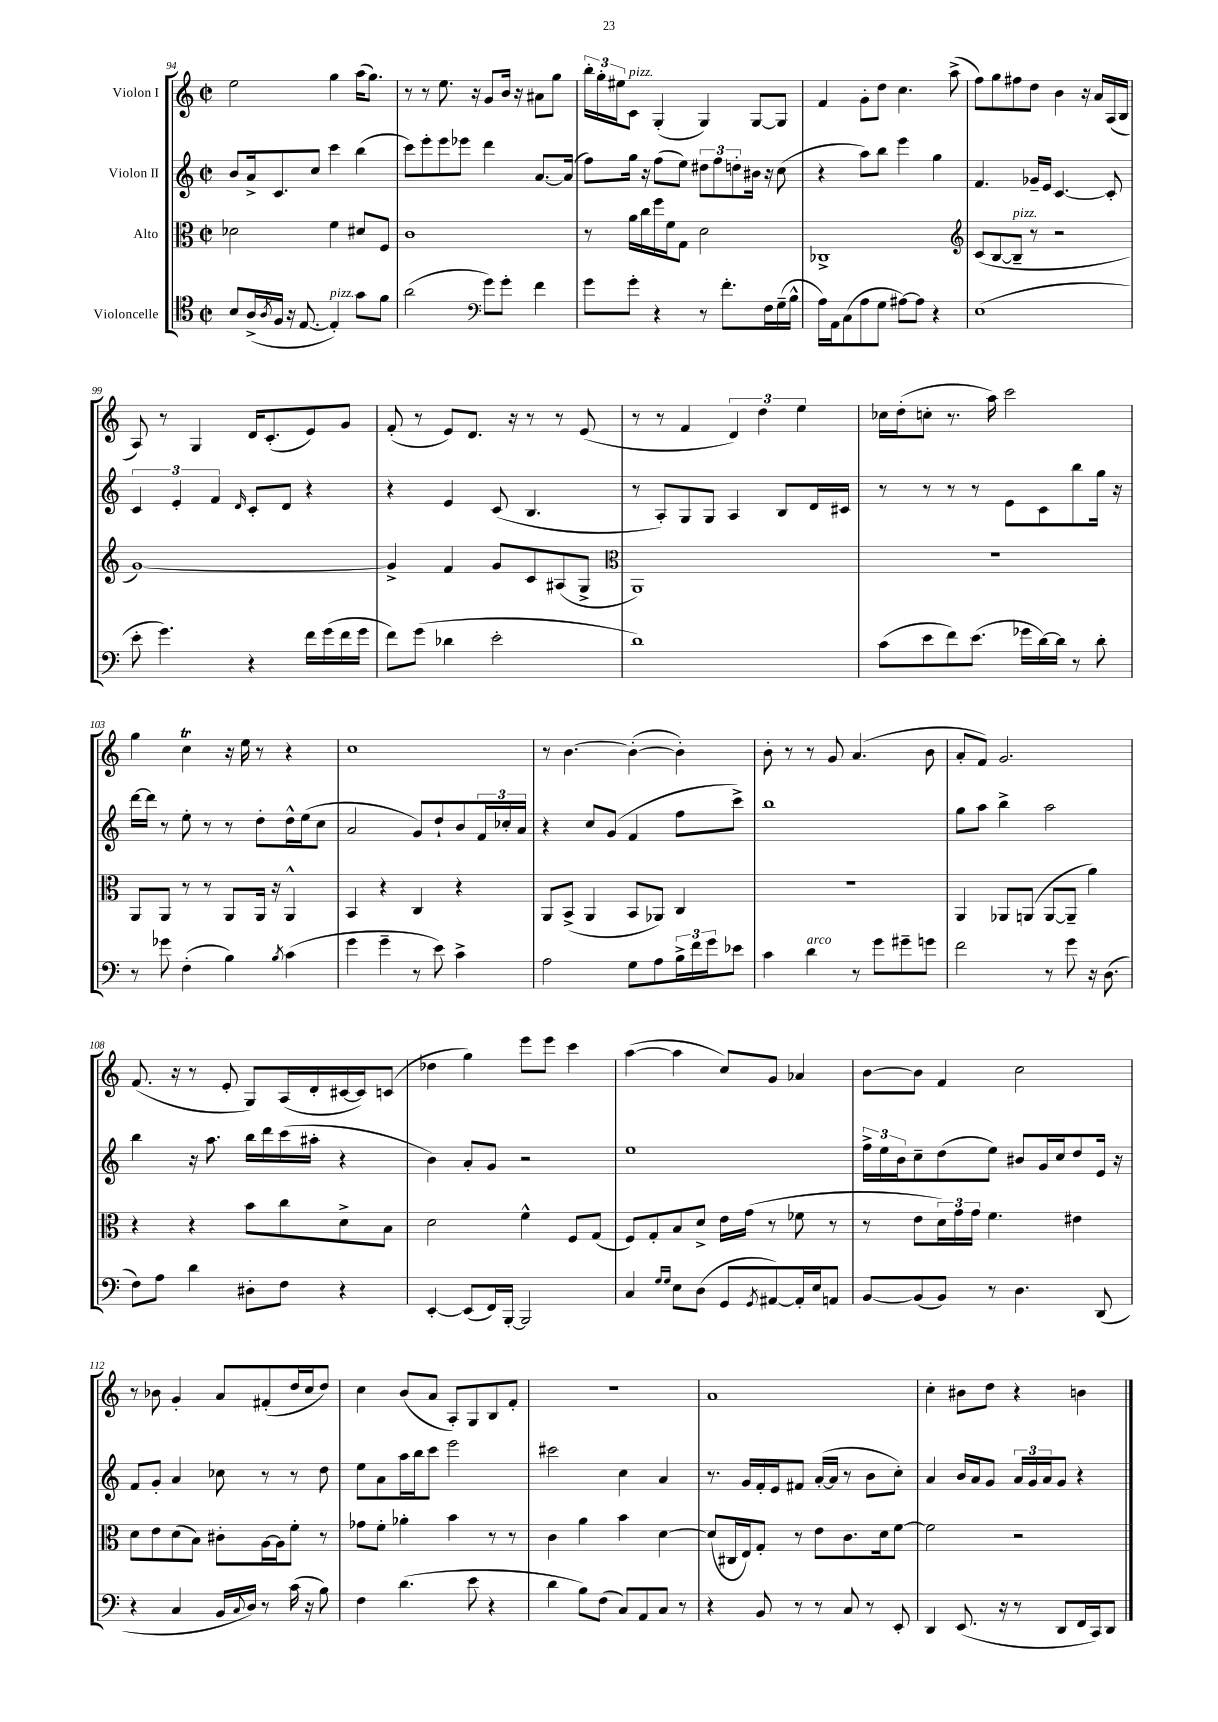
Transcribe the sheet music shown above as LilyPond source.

<<
\new StaffGroup <<
\new Staff = "s0" \with { instrumentName = "Violon I" } {
    \clef treble \key c \major \defaultTimeSignature \time 2/2
    e''2 g''4 a''16( g''8.) |
    r8 r8 e''8. r16 g'8 b'16 r16 ais'8 g''8 |
    \tuplet 3/2 { b''16-. g''16-. eis''16 } c'8^\markup { \italic "pizz." } g4-.( g4) g8~ g8 |
    f'4 g'8-. d''8 c''4. a''8->( |
    f''8) g''8 fis''8 d''8 b'4 r16 a'16 a16( b16 |
    a8) r8 g4 d'16 c'8.-.( e'8) g'8 |
    f'8-.( r8 e'8) d'8. r16 r8 r8 e'8( |
    r8 r8 f'4 \tuplet 3/2 { d'4) d''4 e''4 } |
    ces''16 d''16-.( c''8-. r8. a''16) c'''2 |
    g''4 c''4\trill r16 e''16 r8 r4 |
    c''1 |
    r8 b'4.~ b'4~-.( b'4-.) |
    b'8-. r8 r8 g'8 a'4.( b'8 |
    a'8-. f'8) g'2. |
    f'8.( r16 r8 e'8-. g8) a16( d'16-. cis'16~ cis'16) c'8( |
    des''4 g''4) e'''8 e'''8 c'''4 |
    a''4~( a''4 c''8) g'8 aes'4 |
    b'8~ b'8 f'4 c''2 |
    r8 bes'8 g'4-. a'8 fis'8-.( d''16 c''16 d''8) |
    c''4 b'8( a'8 a8-.) g8 b8 f'8-. |
    R1 |
    a'1 |
    c''4-. bis'8 d''8 r4 b'4 \bar "|." |
}
\new Staff = "s1" \with { instrumentName = "Violon II" } {
    \clef treble \key c \major \defaultTimeSignature \time 2/2
    b'8 a'16-> c'8. c''8 c'''4 b''4( |
    c'''8) e'''8-. e'''8 ees'''8 d'''4 a'8.~ a'16( |
    f''8) g''16 r16 f''8( e''8) \tuplet 3/2 { dis''8 f''8 d''8-. } bis'16 r16 c''8( |
    r4 a''8) b''8 e'''4 g''4 |
    f'4. ges'16-- e'16 c'4.~ c'8-. |
    \tuplet 3/2 { c'4 e'4-. f'4 } \grace { d'16 } c'8-. d'8 r4 |
    r4 e'4 c'8( b4. |
    r8 a8-.) g8 g8 a4 b8 d'16 cis'16 |
    r8 r8 r8 r8 e'8 c'8 b''8 g''16 r16 |
    d'''16~ d'''16 r8 e''8-. r8 r8 d''8-. d''16-^ e''16( c''8 |
    a'2 g'8) d''8-! b'8 \tuplet 3/2 { f'16 ces''16-. a'16 } |
    r4 c''8 g'8( f'4 f''8 c'''8->) |
    b''1 |
    g''8 a''8 b''4-> a''2 |
    b''4 r16 a''8. b''16 d'''16 c'''16( ais''16-. r4 |
    b'4) a'8-. g'8 r2 |
    e''1 |
    \tuplet 3/2 { f''16-> e''16 b'16 } c''8-- d''8( e''8) bis'8 g'16 c''16 d''8 e'16 r16 |
    f'8 g'8-. a'4 ces''8 r8 r8 d''8 |
    e''8 a'8 a''16 b''16 c'''8 e'''2 |
    cis'''2 c''4 a'4 |
    r8. g'16 f'16-. e'16 fis'8 a'16~-.( a'16 r8 b'8 c''8-.) |
    a'4 b'16 a'16 g'8 \tuplet 3/2 { a'16 g'16 a'16 } g'8 r4 \bar "|." |
}
\new Staff = "s2" \with { instrumentName = "Alto" } {
    \clef alto \key c \major \defaultTimeSignature \time 2/2
    des'2 f'4 dis'8 f8 |
    c'1 |
    r8 a'16 c''16 f''16 f'16 g8 d'2 |
    ces1-> |
    \clef treble c'8( b8~ b8--^\markup { \italic "pizz." } r8 r2 |
    g'1~) |
    g'4-> f'4 g'8 c'8 ais8( g8-> |
    \clef alto a,1) |
    R1 |
    a,8 a,8 r8 r8 a,8 a,16 r16 a,4-^ |
    b,4 r4 c4 r4 |
    a,8 b,8->( a,4 b,8 aes,8) c4 |
    r1 |
    a,4 aes,8 a,8( a,8~ a,8-- a'4) |
    r4 r4 b'8 c''8 d'8-> b8 |
    d'2 f'4-^ f8 g8( |
    f8) g8-. b8 d'8-> e'16 g'16( r8 fes'8 r8 |
    r8 e'8 \tuplet 3/2 { d'16) g'16 g'16 } f'4. eis'4 |
    d'8 e'8 d'8( b8) cis'8-. a16~ a16 f'8-. r8 |
    ges'8 f'8-. aes'4-. b'4 r8 r8 |
    c'4 a'4 b'4 d'4~ |
    d'8( cis16 e16) g8-. r8 e'8 c'8. d'16 f'8~ |
    f'2 r2 \bar "|." |
}
\new Staff = "s3" \with { instrumentName = "Violoncelle" } {
    \clef tenor \key c \major \defaultTimeSignature \time 2/2
    b8 a16->( \acciaccatura { a8 } f16 r16 e8.~ e4-.^\markup { \italic "pizz." }) g'8 f'8 |
    a'2( \clef bass g'8) g'8-. f'4 |
    g'8 g'8-. r4 r8 f'8.-. f16 g16--( b16-^ |
    a16) a,16 c8( a8 g8 ais8~) ais8 r4 |
    e1( |
    e'8-. g'4.) r4 f'16 g'16( f'16 g'16 |
    f'8) g'8( des'4 e'2-. |
    d'1) |
    c'8( e'8 f'8) e'8.( ges'16 d'16~) d'16 r8 d'8-. |
    r8 ges'8 f4-.( b4) \acciaccatura { b8 } c'4( |
    g'4 g'4-- r8 e'8) c'4-> |
    a2 g8 a8 \tuplet 3/2 { b16-> f'16 g'16 } ees'8 |
    c'4 d'4^\markup { \italic "arco" } r8 g'8 gis'8-- g'8 |
    f'2 r8 g'8 r16 d8.( |
    f8) a8 d'4 dis8-. f8 r4 |
    e,4~-. e,8( f,16) b,,16~-. b,,2 |
    c4 \grace { g16 g16 } e8 d8( g,8 \acciaccatura { g,8 } ais,8~) ais,16-. e16 a,8 |
    b,8~ b,8( b,8) r8 d4. d,8( |
    r4 c4 b,16 \appoggiatura { c8 } d16) r8 c'16( r16 b8) |
    f4 d'4.( e'8 r4 |
    d'4 b8) f8( c8) a,8 c8 r8 |
    r4 b,8 r8 r8 c8 r8 e,8-. |
    d,4 e,8.( r16 r8 d,8 f,16 c,16) d,8 \bar "|." |
}
>>
>>
\layout { \context { \Score currentBarNumber = #94 } }
